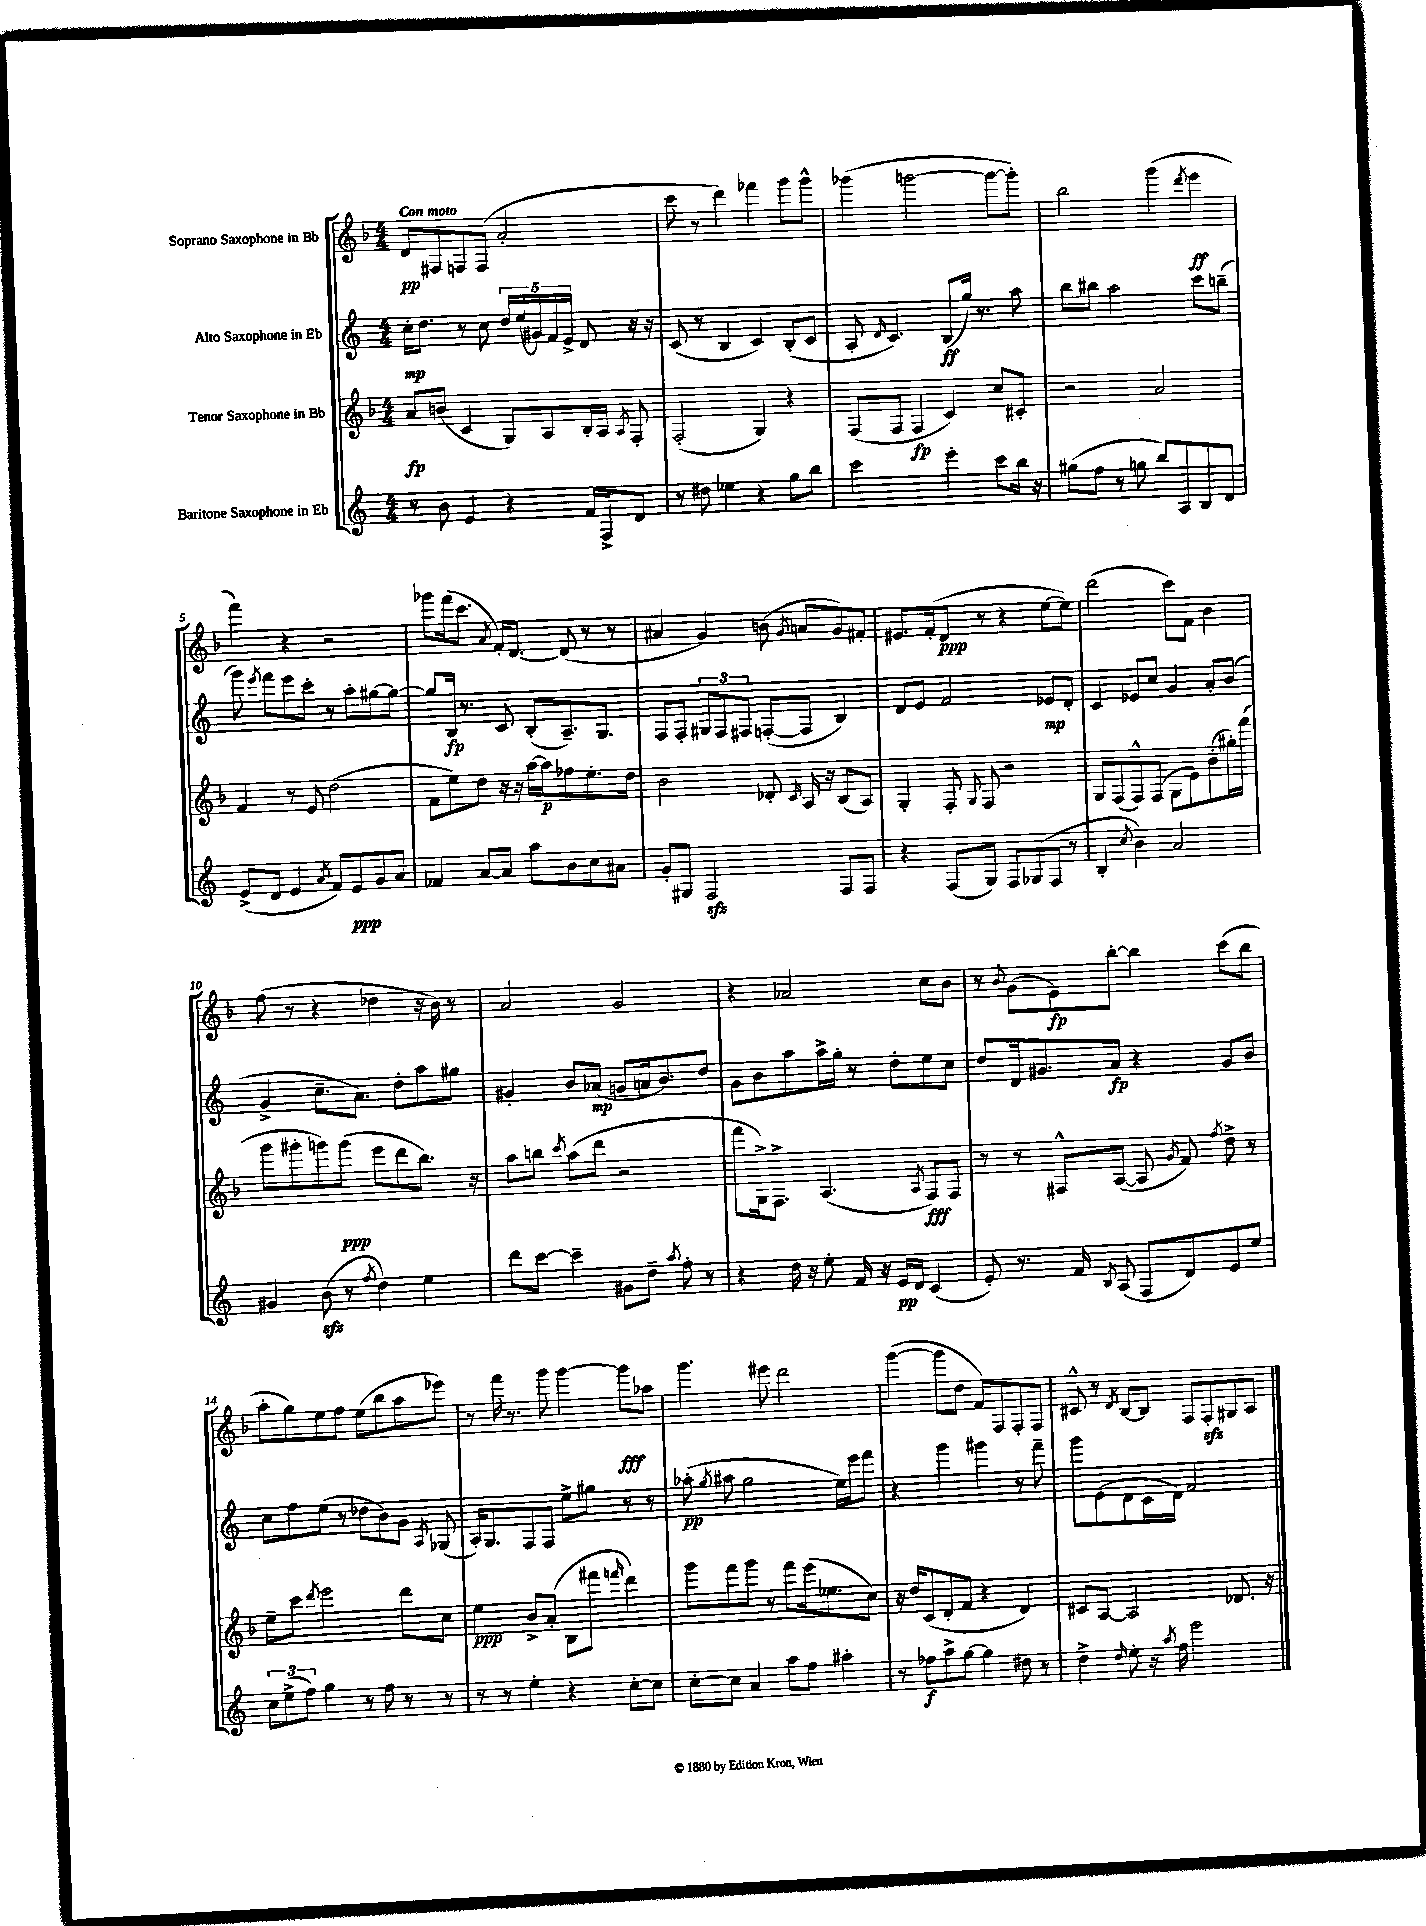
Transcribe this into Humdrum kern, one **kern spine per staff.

**kern	**kern	**kern	**kern
*staff4	*staff3	*staff2	*staff1
*clefG2	*clefG2	*clefG2	*clefG2
*k[]	*k[b-]	*k[]	*k[b-]
*M4/4	*M4/4	*M4/4	*M4/4
8r	8a	16cc'	8d
.	.	8.dd	.
8b	(8b	.	8F#
4e	4c	8r	8F
.	.	8cc	(8F
4r	8G)	20dd	2a'
.	.	(20ee	.
.	.	20g#)	.
.	8A	.	.
.	.	20f	.
.	.	20e^	.
16f	16B-'	8d	.
16F^	16A	.	.
.	8qA	.	.
8d	8F'	16r	.
.	.	16r	.
=	=	=	=
8r	(2F'	(8c	8ccc
8dd#	.	8r	8r
4ee-	.	4B	4ddd)
4r	4G)	4c)	4fff-
8gg	4r	(8B'	8ggg
8bb	.	8c	8ggg^^
=	=	=	=
2ccc	(8F	8A'	(4ggg-
.	.	16qqd	.
.	8F	4.c)	.
.	4F	.	[2ggg
4eee'	4c)	(8B	.
.	.	16gg)	.
.	.	8.r	.
8ccc	8cc	.	8ggg_
16bb	8c#'	8aa	8ggg'])
16r	.	.	.
=	=	=	=
(8gg#	2r	8bb	2bb-
8ff	.	8bb#	.
8r	.	2aa	.
8gg	.	.	.
8bb)	2a	.	(4ggg
8A	.	.	.
.	.	.	8qddd
8B	.	8ccc	4eee
8d	.	(8bb~	.
=	=	=	=
(8e^	4f	8ggg)	4fff)
.	.	8qeee	.
8d	.	8fff	.
4e	8r	8eee	4r
.	8e	8ccc'	.
8qa	.	.	.
8f)	(2dd	8r	2r
8e	.	8aa'	.
8g	.	[8gg#	.
8a	.	8gg#_	.
=	=	=	=
4f-	8f	8gg#]	8ggg-
.	8ee)	16B	(16fff
.	.	8.r	8.ccc
[8a	8dd	.	.
.	.	.	8qa
8a]	16r	8c	16f')
.	16r	.	[8.d
8aa	[16aa	(8B'	.
.	16aa]	.	.
8b	8ff-	8.A~)	(8d]
8cc	8.ee'	.	8r
.	.	8.G	.
8a#	.	.	8r
.	16dd	.	.
=	=	=	=
8g'	2b-	8F	4a#
8G#	.	8F'	.
2F	.	12G#	4g)
.	.	12F	.
.	.	12F#	.
.	8d-'	([8F'	(8b
.	16qqc	.	8qg
.	16A	8F]	8a
.	16r	.	.
8F	(8B-	4B)	8g)
8F	8A)	.	8f#'
=	=	=	=
4r	4G'	8d	8.e#
.	.	8e	.
.	.	.	(16f'
(8F	8F'	2f	8d
.	8qqG	.	.
8G)	8F	.	8r
8F	2r	.	4r
(8G-	.	.	.
8F	.	8e-	[8ee
8r	.	8d'	8ee])
=	=	=	=
4B'	8G	4c	(2ddd
.	(8F	.	.
8qcc	.	.	.
4b)	8F^^)	8e-	.
.	(8F	8cc	.
2a	8G	4g	8ccc)
.	8e)	.	8f
.	(8b-'	8a'	4b-
.	16gg#')	(8b	.
.	(16fff	.	.
=	=	=	=
4g#	8ggg	4g^	(8ff
.	8ggg#'	.	8r
(8b	8ggg)	8.cc~	4r
8r	(8ggg	.	.
.	.	8.a)	.
8qff	.	.	.
4dd)	8eee	.	4dd-
.	8ddd	8dd'	.
4ee	8.bb-)	8aa	16r
.	.	.	16b-)
.	.	8gg#	8r
.	16r	.	.
=	=	=	=
8ddd	8aa	4g#'	2a
[8ccc	8bb	.	.
.	8qccc	.	.
4ccc~]	(8aa	8b	.
.	8ddd	(8a-	.
8g#	2r	8g	2g
8dd~	.	16a	.
.	.	8.b)	.
8qaa	.	.	.
8ff'	.	.	.
8r	.	8dd	.
=	=	=	=
4r	8fff	8g	4r
.	16G^)	8b	.
.	8.F^	.	.
16dd	.	8aa	2a-
16r	.	.	.
8ee'	(4.A	16aa^	.
.	.	16gg'	.
16f	.	8r	.
16r	.	.	.
16e	.	8dd'	.
16d	.	.	.
.	8qA	.	.
(4c	8F)	8ee	8cc
.	8F	8cc	8b-
=	=	=	=
8e')	8r	8dd	8r
.	.	.	8qqb-
8.r	8r	16d	(8g
.	.	8.g#	.
.	8F#^^	.	8e)
16f	.	.	.
8qB	.	.	.
(8A	([8A	8a	[8bb-'
8F	8A]	4r	4bb-]
.	8qg	.	.
8d)	8f)	.	.
.	8qff	.	.
8e	8dd^	8g#	(8ccc
8ee	8r	8b	8bb-
=	=	=	=
12cc	8ee~	8cc	8aa'
(12ee^	.	.	.
.	8ccc	8ff	8gg)
12ff)	.	.	.
.	8qddd	.	.
4gg	2eee	(8ee	8ee
.	.	8r	8ff
8r	.	8dd-	(8ee
8ff	.	8b)	8bb-
8r	8ddd	8g	8aa
.	.	8qA	.
8r	8cc	(8G-	8eee-)
=	=	=	=
8r	4ee	16A')	8r
.	.	8.G	.
8r	.	.	16fff
.	.	.	8.r
4ee'	8b-^	8F	.
.	(8a'	8F	8ggg
4r	8B-	8ee^	[4ggg
.	8fff#	8gg#	.
.	16qqfff	.	.
[8cc'	4ddd)	8r	8ggg]
8cc]	.	8r	8aa-
=	=	=	=
[8cc'	8ggg	(8aa-'	4.ggg
.	.	8qgg	.
8cc]	8fff	8aa#	.
4a	8ggg	2gg	.
.	8r	.	8eee#
8aa	8fff	.	2ddd
8ff	(16eee	.	.
.	8.ee-	.	.
4aa#'	.	16ee)	.
.	.	16eee	.
.	8cc)	8fff	.
=	=	=	=
8r	16r	4r	([4ggg
.	16dd	.	.
8ff-	(8c	.	.
8aa^	8d'	4ggg	8ggg]
[8gg	8f	.	8dd
4gg]	4r	4ggg#	8f)
.	.	.	8F
8dd#	4d)	8r	8F'
8r	.	8fff~	8F
=	=	=	=
4dd^	8c#	8ggg	8c#^^
.	[8A	(8e	8r
16qqdd	.	.	8qd
8ee'	2A]	8d	[8B-
16r	.	16c	8B-]
8qaa	.	.	.
16ff	.	16d)	.
2eee	.	2f	8F
.	.	.	8F'
.	8.d-	.	8G#
.	.	.	8A
.	16r	.	.
==	==	==	==
*-	*-	*-	*-
